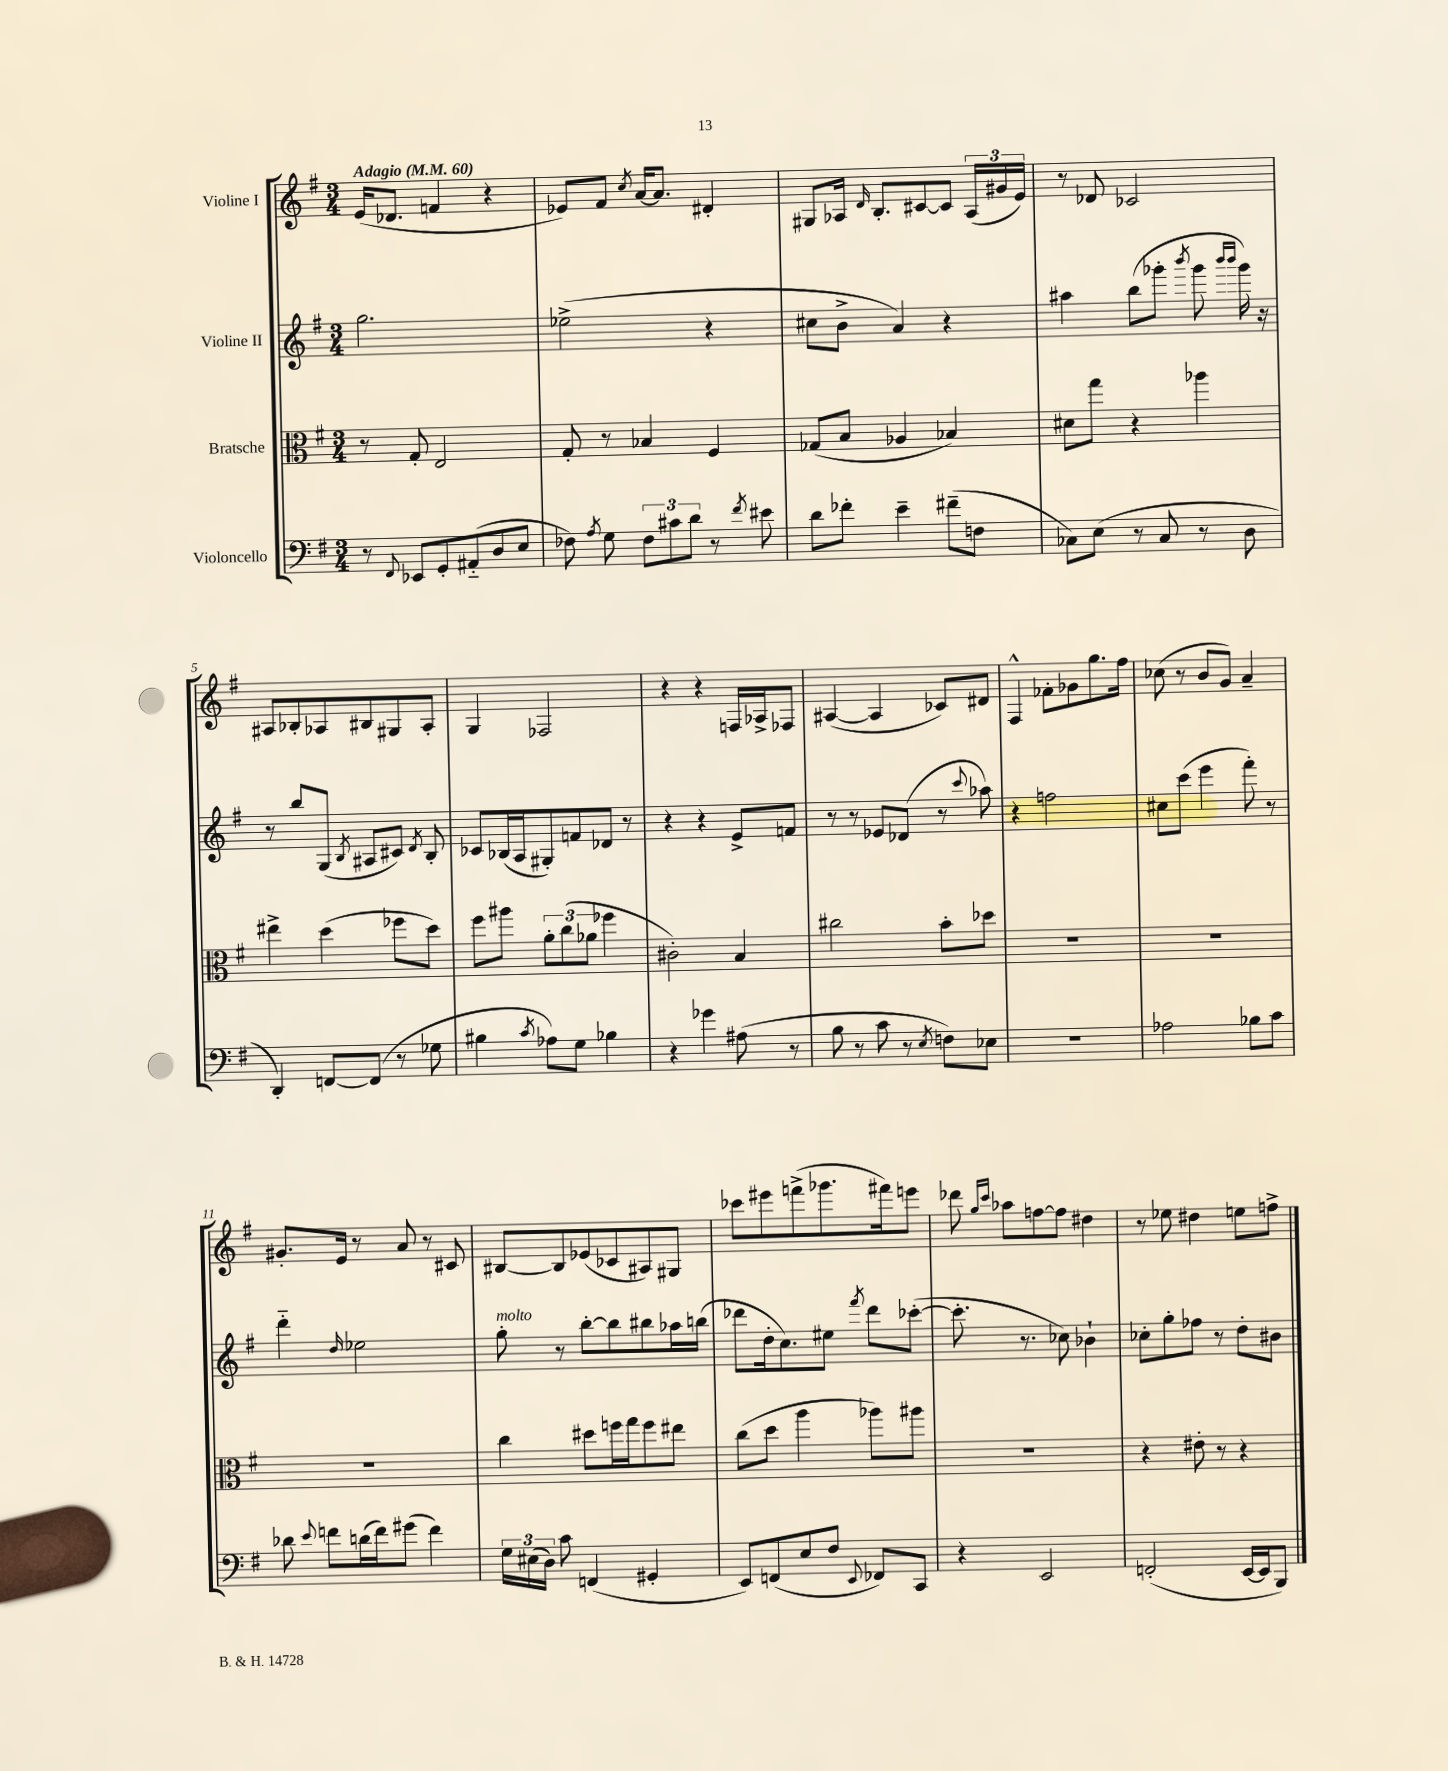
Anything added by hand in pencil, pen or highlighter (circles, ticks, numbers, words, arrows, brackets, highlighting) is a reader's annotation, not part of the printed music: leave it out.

**kern	**kern	**kern	**kern
*staff4	*staff3	*staff2	*staff1
*clefF4	*clefC3	*clefG2	*clefG2
*k[f#]	*k[f#]	*k[f#]	*k[f#]
*M3/4	*M3/4	*M3/4	*M3/4
*MM60	*MM60	*MM60	*MM60
8r	8r	2.gg	(16e
.	.	.	8.d-
8qqFF#	.	.	.
8EE-	8G'	.	.
8GG'	2E	.	4f
(8AA#'~	.	.	.
8D	.	.	4r
8E	.	.	.
=	=	=	=
8F-)	8G'	(2ee-^	8e-)
8qA	.	.	.
8G	8r	.	8f#
.	.	.	8qcc
12F-	4B-	.	[16a
.	.	.	8.a]
12c#	.	.	.
12d	.	.	.
8r	4F#	4r	4d#'
8qf#	.	.	.
8e#	.	.	.
=	=	=	=
8d	(8G-	8cc#	8G#
8f-'	8B	8b^	16A-
.	.	.	16qqd
.	.	.	8.B'
4e~	4A-	4a)	.
.	.	.	[8c#
(8f#~	4B-)	4r	8c#]
8F	.	.	(24A-
.	.	.	24g#
.	.	.	24e)
=	=	=	=
8C-)	8d#	4aa#	8r
(8E	8gg	.	8d-
8r	4r	(8bb	2c-
8C-	.	8ggg-'	.
.	.	8qbbb	.
8r	4aa-	8ggg-	.
.	.	16qqbbb	.
.	.	16qqbbb	.
8D	.	16ggg-)	.
.	.	16r	.
=	=	=	=
4DD')	4ee#^	8r	8A#
.	.	8bb	8B-'
[8FF	(4dd	(8G	8A-
.	.	8qB	.
(8FF]	.	8A#	8B#
8r	8ff-	8c#)	8G#
.	.	8qd	.
8G-	8dd)	8B'	8A-'
=	=	=	=
4B#	8ff#	8c-	4G
.	8aa#	(16B-	.
.	.	16A	.
8qc	.	.	.
8A-)	12a'	8G#')	2F-
.	(12cc	.	.
8G	.	8f	.
.	12a-	.	.
4B-	4ff-	8d-	.
.	.	8r	.
=	=	=	=
4r	2c#')	4r	4r
4g-	.	4r	4r
(8A#	4B	8e^	16F
.	.	.	16A-^
8r	.	8f	8F-
=	=	=	=
8B	2cc#	8r	([4A#
8r	.	8r	.
8c	.	8e-	4A#]
8r	.	(8d-	.
8qE	.	.	.
8F)	8b'	8r	8c-)
.	.	8qqccc	.
8E-	8dd-	8aa-)	8d#
=	=	=	=
2.r	2.r	4r	4F#^^
.	.	2ff	8f-'
.	.	.	8g-
.	.	.	8.gg
.	.	.	16ff#
=	=	=	=
2A-	2.r	8cc#	(8cc-
.	.	(8ccc	8r
.	.	4eee	8b
.	.	.	8g)
8B-	.	8fff#')	4a~
8c	.	8r	.
=	=	=	=
8d-	2.r	4ddd'~	8.g#'
8qqe	.	.	.
8f	.	.	.
.	.	.	16e
.	.	16qqdd	.
(16d	.	2ee-	8r
16f)	.	.	.
(8g#	.	.	8a
4f)	.	.	8r
.	.	.	8c#
=	=	=	=
24G	4cc	8gg'	[8B#
(24E#	.	.	.
24D)	.	.	.
8c	.	8r	8B#]
(4FF	8dd#	[8bb'	(8e-
.	16ff	8bb]	8c-
.	16gg	.	.
4GG#'	8ff	8bb#	8A#)
.	8ee#	16aa-	8G#
.	.	(16bb	.
=	=	=	=
8EE)	(8cc	8ddd-	8ccc-
(8FF	8dd	16dd'	8eee#
.	.	8.cc)	.
8E	4aa	.	(8fff^
8F#	.	8ee#	8.ggg-
8qqEE	.	8qfff#	.
8FF-)	8aa-)	8ddd-	.
.	.	.	16fff#)
8CC	8aa#	([8ccc-'	8eee
=	=	=	=
4r	2.r	8.ccc-']	8ddd-
.	.	.	16qqgg
.	.	.	16qqccc
.	.	.	8aa-
.	.	8.r	.
2EE	.	.	[8ff
.	.	8cc-)	8ff]
.	.	4b-`	4dd#
=	=	=	=
(2FF'	4r	8cc-'	8r
.	.	8gg'	8ee-
.	8e#'	8ff-	4dd#
.	8r	8r	.
[16EE	4r	8dd'	8ee
16EE]	.	.	.
8BBB)	.	8b#	8ff^
==	==	==	==
*-	*-	*-	*-
